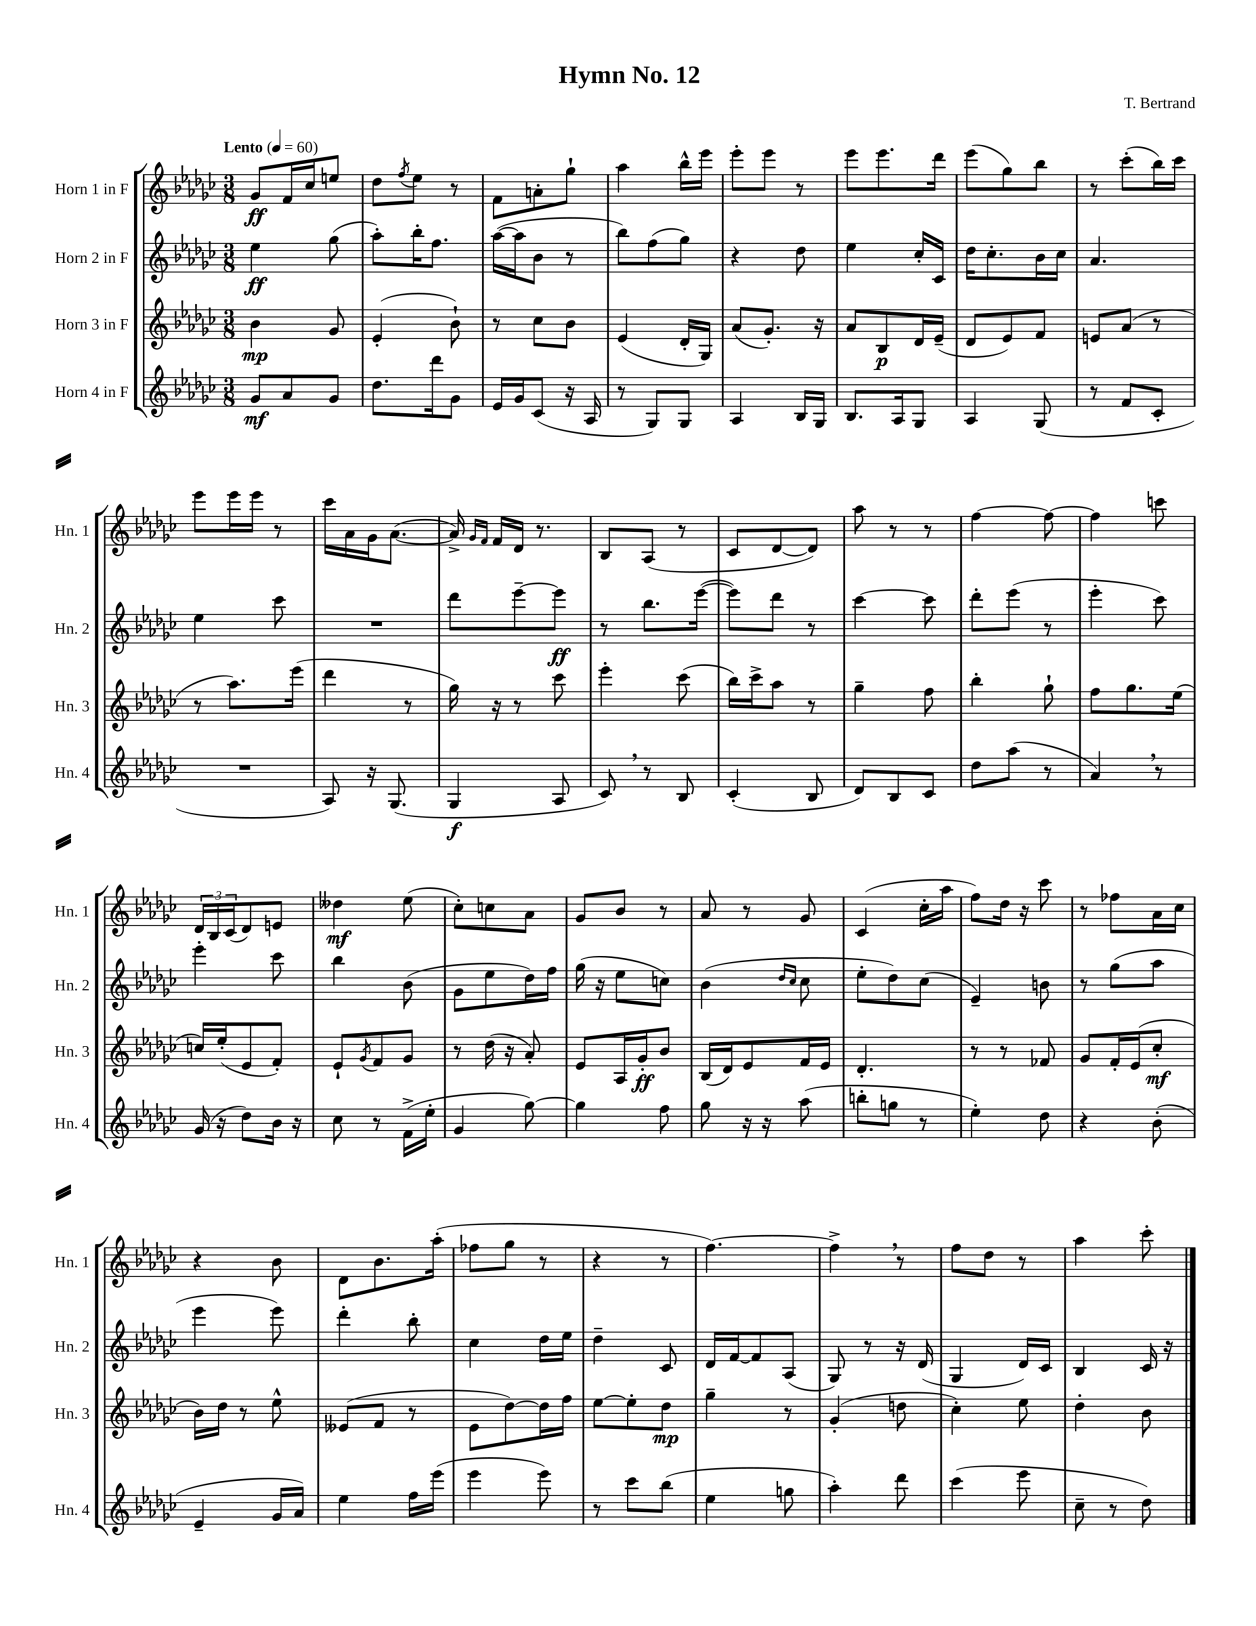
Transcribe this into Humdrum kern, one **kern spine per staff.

**kern	**dynam	**kern	**dynam	**kern	**dynam	**kern	**dynam
*part4	*part4	*part3	*part3	*part2	*part2	*part1	*part1
*staff4	*staff4	*staff3	*staff3	*staff2	*staff2	*staff1	*staff1
*I"Horn 4 in F	*	*I"Horn 3 in F	*	*I"Horn 2 in F	*	*I"Horn 1 in F	*
*I'Hn. 4	*	*I'Hn. 3	*	*I'Hn. 2	*	*I'Hn. 1	*
*clefG2	*	*clefG2	*	*clefG2	*	*clefG2	*
*k[b-e-a-d-g-c-]	*	*k[b-e-a-d-g-c-]	*	*k[b-e-a-d-g-c-]	*	*k[b-e-a-d-g-c-]	*
*M3/8	*	*M3/8	*	*M3/8	*	*M3/8	*
*MM60	*	*MM60	*	*MM60	*	*MM60	*
=1	=1	=1	=1	=1	=1	=1	=1
!	!	!	!	!	!	!LO:TX:a:B:t=Lento	!
8g-/L	mf	4b-\	mp	4ee-\	ff	8g-/L	ff
8a-/	.	.	.	.	.	16f/L	.
.	.	.	.	.	.	16cc-/J	.
8g-/J	.	8g-/	.	(8gg-\	.	8een/J	.
=2	=2	=2	=2	=2	=2	=2	=2
8.dd-\L	.	(4e-'/	.	8aa-'\L)	.	8dd-\L	.
.	.	.	.	.	.	8qff/	.
.	.	.	.	16bb-'\K	.	8ee-\J	.
16ddd-\k	.	.	.	8.ff\J	.	.	.
8g-\J	.	8b-`\)	.	.	.	8r	.
=3	=3	=3	=3	=3	=3	=3	=3
16e-/LL	.	8r	.	([16aa-\LL	.	8f\L	.
16g-/J	.	.	.	16aa-\J]	.	.	.
(8c-/J	.	8cc-\L	.	8b-\J	.	8an'\	.
16r	.	8b-\J	.	8r	.	8gg-`\J	.
16A-/	.	.	.	.	.	.	.
=4	=4	=4	=4	=4	=4	=4	=4
8r	.	(4e-/	.	8bb-\L)	.	4aa-\	.
8G-/L)	.	.	.	(8ff\	.	.	.
8G-/J	.	16d-'/LL	.	8gg-\J)	.	16bb-^^\LL	.
.	.	16G-/JJ)	.	.	.	16eee-\JJ	.
=5	=5	=5	=5	=5	=5	=5	=5
4A-/	.	(8a-/L	.	4r	.	8eee-'\L	.
.	.	8.g-'/J)	.	.	.	8eee-\J	.
16B-/LL	.	.	.	8dd-\	.	8r	.
16G-/JJ	.	16r	.	.	.	.	.
=6	=6	=6	=6	=6	=6	=6	=6
8.B-/L	.	8a-/L	.	4ee-\	.	8eee-\L	.
.	.	8B-/	p	.	.	8.eee-\	.
16A-/k	.	.	.	.	.	.	.
8G-/J	.	16d-/L	.	16cc-'/LL	.	.	.
.	.	(16e-~/JJ	.	16c-/JJ	.	16ddd-\Jk	.
=7	=7	=7	=7	=7	=7	=7	=7
4A-/	.	8d-/L	.	16dd-\KL	.	(8eee-\L	.
.	.	.	.	8.cc-'\	.	.	.
.	.	8e-/)	.	.	.	8gg-\)	.
(8G-/	.	8f/J	.	16b-\L	.	8bb-\J	.
.	.	.	.	16cc-\JJ	.	.	.
=8	=8	=8	=8	=8	=8	=8	=8
8r	.	8en/L	.	4.a-/	.	8r	.
8f/L	.	(8a-/J	.	.	.	(8ccc-'\L	.
8c-'/J	.	8r	.	.	.	16bb-\L)	.
.	.	.	.	.	.	16ccc-\JJ	.
!!LO:LB:g=z
=9	=9	=9	=9	=9	=9	=9	=9
4.r	.	8r	.	4ee-\	.	8eee-\L	.
.	.	8.aa-\L)	.	.	.	16eee-\L	.
.	.	.	.	.	.	16eee-\JJ	.
.	.	.	.	8ccc-\	.	8r	.
.	.	(16eee-\Jk	.	.	.	.	.
=10	=10	=10	=10	=10	=10	=10	=10
8A-/)	.	4ddd-\	.	4.r	.	16ccc-\LL	.
.	.	.	.	.	.	16a-\	.
16r	.	.	.	.	.	16g-\J	.
(8.G-/	.	.	.	.	.	([8.a-\J	.
.	.	8r	.	.	.	.	.
=11	=11	=11	=11	=11	=11	=11	=11
4G-/	f	16gg-\)	.	8ddd-\L	.	16a-^/])	.
.	.	.	.	.	.	16qqg-/LL	.
.	.	.	.	.	.	16qqf/JJ	.
.	.	16r	.	.	.	16f/LL	.
.	.	8r	.	[8eee-~\	.	16d-/JJ	.
.	.	.	.	.	.	8.r	.
8A-/	.	8ccc-\	.	8eee-\J]	ff	.	.
=12	=12	=12	=12	=12	=12	=12	=12
8c-,/)	.	4eee-'\	.	8r	.	8B-/L	.
8r	.	.	.	8.bb-\L	.	(8A-/J	.
8B-/	.	(8ccc-\	.	.	.	8r	.
.	.	.	.	([16eee-\Jk	.	.	.
=13	=13	=13	=13	=13	=13	=13	=13
(4c-'/	.	16bb-\LL)	.	8eee-\L])	.	8c-/L	.
.	.	16ccc-^\J	.	.	.	.	.
.	.	8aa-\J	.	8ddd-\J	.	[8d-/	.
8B-/	.	8r	.	8r	.	8d-/J])	.
=14	=14	=14	=14	=14	=14	=14	=14
8d-/L)	.	4gg-~\	.	[4ccc-\	.	8aa-\	.
8B-/	.	.	.	.	.	8r	.
8c-/J	.	8ff\	.	8ccc-\]	.	8r	.
=15	=15	=15	=15	=15	=15	=15	=15
8dd-\L	.	4bb-'\	.	8ddd-'\L	.	[4ff\	.
(8aa-\J	.	.	.	(8eee-\J	.	.	.
8r	.	8gg-`\	.	8r	.	8ff\_	.
=16	=16	=16	=16	=16	=16	=16	=16
4a-,/)	.	8ff\L	.	4eee-'\	.	4ff\]	.
.	.	8.gg-\	.	.	.	.	.
8r	.	.	.	8ccc-\)	.	8cccn\	.
.	.	(16ee-\Jk	.	.	.	.	.
!!LO:LB:g=z
=17	=17	=17	=17	=17	=17	=17	=17
(16g-/	.	16ccn/LL)	.	4eee-'\	.	24d-/LL	.
.	.	.	.	.	.	24B-/	.
16r	.	(16ee-'/J	.	.	.	.	.
.	.	.	.	.	.	(24c-/J	.
8dd-\L)	.	8e-/	.	.	.	8d-/)	.
16b-\Jk	.	8f'/J)	.	8ccc-\	.	8en/J	.
16r	.	.	.	.	.	.	.
=18	=18	=18	=18	=18	=18	=18	=18
8cc-\	.	8e-`/L	.	4bb-\	.	4dd--X\	mf
.	.	8qg-/	.	.	.	.	.
8r	.	8f/	.	.	.	.	.
(16f^\LL	.	8g-/J	.	(8b-\	.	(8ee-\	.
16ee-'\JJ	.	.	.	.	.	.	.
=19	=19	=19	=19	=19	=19	=19	=19
4g-/	.	8r	.	8g-\L	.	8cc-'\L)	.
.	.	(16dd-\	.	8ee-\	.	8ccn\	.
.	.	16r	.	.	.	.	.
[8gg-\)	.	8a-'/)	.	16dd-\L)	.	8a-\J	.
.	.	.	.	16ff\JJ	.	.	.
=20	=20	=20	=20	=20	=20	=20	=20
4gg-\]	.	8e-/L	.	(16gg-\	.	8g-/L	.
.	.	.	.	16r	.	.	.
.	.	16A-/L	.	8ee-\L	.	8b-/J	.
.	.	16g-'/J	ff	.	.	.	.
8ff\	.	8b-/J	.	8ccn\J)	.	8r	.
=21	=21	=21	=21	=21	=21	=21	=21
8gg-\	.	(16B-/LL	.	(4b-\	.	8a-/	.
.	.	16d-/J)	.	.	.	.	.
16r	.	8e-/	.	.	.	8r	.
16r	.	.	.	.	.	.	.
.	.	.	.	16qqdd-/LL	.	.	.
.	.	.	.	16qqcc-/JJ	.	.	.
(8aa-\	.	16f/L	.	8cc-\	.	8g-/	.
.	.	16e-/JJ	.	.	.	.	.
=22	=22	=22	=22	=22	=22	=22	=22
8bbn'\L	.	4.d-'/	.	8ee-'\L	.	(4c-/	.
8ggn\J	.	.	.	8dd-\)	.	.	.
8r	.	.	.	(8cc-\J	.	16cc-'\LL	.
.	.	.	.	.	.	16aa-\JJ	.
=23	=23	=23	=23	=23	=23	=23	=23
4ee-'\)	.	8r	.	4e-~/)	.	8ff\L)	.
.	.	8r	.	.	.	16dd-\Jk	.
.	.	.	.	.	.	16r	.
8dd-\	.	8f-X/	.	8bn\	.	8ccc-\	.
=24	=24	=24	=24	=24	=24	=24	=24
4r	.	8g-/L	.	8r	.	8r	.
.	.	16f'/L	.	(8gg-\L	.	8ff-X\L	.
.	.	(16e-/J	.	.	.	.	.
(8b-'\	.	8cc-'/J	mf	8aa-\J	.	16a-\L	.
.	.	.	.	.	.	16cc-\JJ	.
!!LO:LB:g=z
=25	=25	=25	=25	=25	=25	=25	=25
4e-~/	.	16b-\LL)	.	4eee-\	.	4r	.
.	.	16dd-\JJ	.	.	.	.	.
.	.	8r	.	.	.	.	.
16g-/LL	.	8ee-^^\	.	8eee-\)	.	8b-\	.
16a-/JJ)	.	.	.	.	.	.	.
=26	=26	=26	=26	=26	=26	=26	=26
4ee-\	.	(8e--X/L	.	4ddd-'\	.	8d-\L	.
.	.	8f/J	.	.	.	8.b-\	.
16ff\LL	.	8r	.	8bb-'\	.	.	.
(16eee-\JJ	.	.	.	.	.	(16aa-'\Jk	.
=27	=27	=27	=27	=27	=27	=27	=27
4eee-\	.	8e-\L	.	4cc-\	.	8ff-X\L	.
.	.	[8dd-\)	.	.	.	8gg-\J	.
8eee-\)	.	16dd-\L]	.	16dd-\LL	.	8r	.
.	.	16ff\JJ	.	16ee-\JJ	.	.	.
=28	=28	=28	=28	=28	=28	=28	=28
8r	.	[8ee-\L	.	4dd-~\	.	4r	.
8ccc-\L	.	8ee-'\]	.	.	.	.	.
(8bb-\J	.	8dd-\J	mp	8c-/	.	8r	.
=29	=29	=29	=29	=29	=29	=29	=29
4ee-\	.	4gg-~\	.	16d-/LL	.	[4.ff\)	.
.	.	.	.	[16f/J	.	.	.
.	.	.	.	8f/]	.	.	.
8ggn\	.	8r	.	(8A-/J	.	.	.
=30	=30	=30	=30	=30	=30	=30	=30
4aa-'\)	.	(4g-'/	.	8G-/)	.	4ff^,\]	.
.	.	.	.	8r	.	.	.
8ddd-\	.	8ddn\	.	16r	.	8r	.
.	.	.	.	(16d-/	.	.	.
=31	=31	=31	=31	=31	=31	=31	=31
(4ccc-\	.	4cc-'\)	.	4G-/	.	8ff\L	.
.	.	.	.	.	.	8dd-\J	.
8eee-\	.	8ee-\	.	16d-/LL)	.	8r	.
.	.	.	.	16c-/JJ	.	.	.
=32	=32	=32	=32	=32	=32	=32	=32
8cc-~\	.	4dd-'\	.	4B-/	.	4aa-\	.
8r	.	.	.	.	.	.	.
8dd-\)	.	8b-\	.	16c-/	.	8ccc-'\	.
.	.	.	.	16r	.	.	.
==	==	==	==	==	==	==	==
*-	*-	*-	*-	*-	*-	*-	*-
